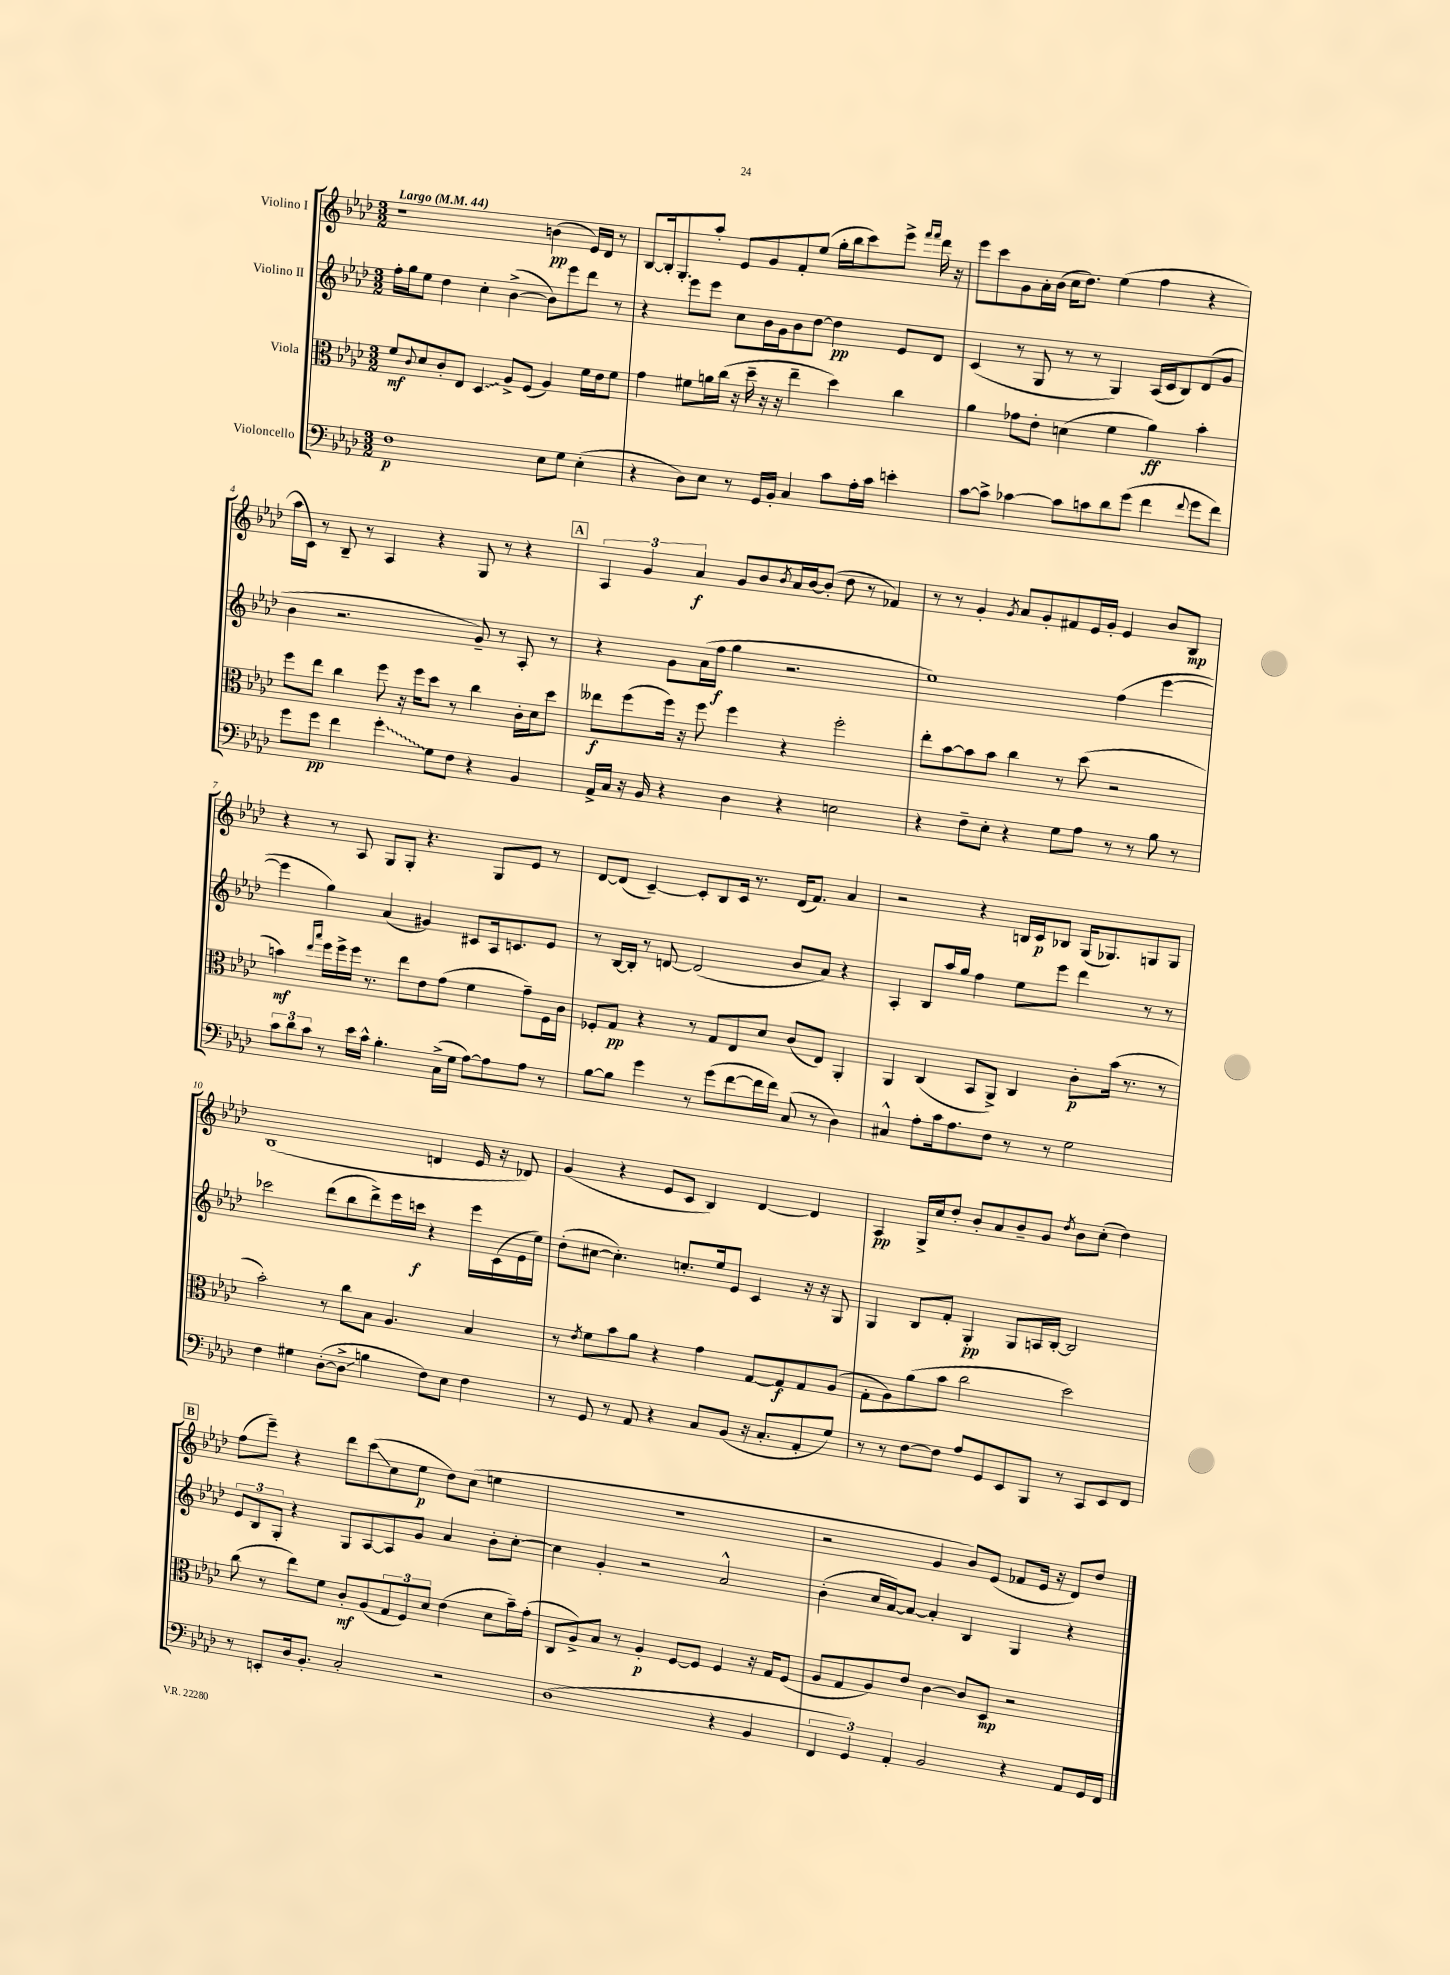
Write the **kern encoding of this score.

**kern	**kern	**kern	**kern
*staff4	*staff3	*staff2	*staff1
*clefF4	*clefC3	*clefG2	*clefG2
*k[b-e-a-d-]	*k[b-e-a-d-]	*k[b-e-a-d-]	*k[b-e-a-d-]
*M3/2	*M3/2	*M3/2	*M3/2
*MM44	*MM44	*MM44	*MM44
1F	8f	16ff'	1r
.	.	16gg	.
.	8qqc	.	.
.	8d-	8ee-	.
.	8c'	4dd-	.
.	8E-	.	.
.	4D-	4cc'	.
.	8A-^	([4b-^	.
.	(8F	.	.
8E-	4A-)	8b-])	(4b
8G	.	8eee-	.
(4E-'	16f	8ddd-	16e-)
.	16e-	.	16d-
.	8f	8r	8r
=	=	=	=
4r	4g	4r	[8B-
.	.	.	16B-']
.	.	.	8.G'
8D-)	8f#	8eee-	.
8E-	16a	8eee-	8aa-'
.	(16cc	.	.
8r	16r	8cc	8e-
.	16dd-~	.	.
16GG	16r	16b-	8g
16BB-'	16r	16g	.
4C	4ee-~	8b-	8f'
.	.	[8dd-	(8ee-
8c	4dd-)	4dd-]	16gg'
.	.	.	16bb-
16A-'	.	.	8ccc)
16c	.	.	.
4e'	4cc	8e-	8eee-^
.	.	.	16qqfff
.	.	.	16qqfff
.	.	8d-	16ddd-
.	.	.	16r
=	=	=	=
[8c	4a-	(4c	8eee-
8c^]	.	.	8ccc
[4c-	8g-	8r	8g
.	8e-'	8G	16a-'
.	.	.	(16b-
8c-]	(4d	8r	16cc
.	.	.	8.dd-)
8c	.	8r	.
8d-	4f	4G)	(4ee-
(8g	.	.	.
4f	4a-)	(16A-	4ff
.	.	16c	.
.	.	8B-)	.
8qqf	.	.	.
8g	4b-'	(8d-	4r
8f)	.	8g	.
=	=	=	=
8g	8ff	4b-	16aa-
.	.	.	16c)
8g	8ee-	.	8r
4f	4cc	2.r	8B-~
.	.	.	8r
4g'	8ff	.	4A-
.	16r	.	.
.	16ff	.	.
8G	8dd-	.	4r
8F	8r	.	.
4r	4cc	8g~)	8G
.	.	8r	8r
4BB-	16c'	8A-'	4r
.	16d-	.	.
.	8dd-	8r	.
=	=	=	=
16AA-^	8ee--	4r	6A-
16C	.	.	.
16r	(8ff	.	.
.	.	.	6g
16BB-	.	.	.
4r	16ff)	8g	.
.	16r	.	.
.	.	.	6a-
.	8ff	(16a-	.
.	.	16ff	.
4D-	4ff	4gg	8g
.	.	.	8b-
.	.	.	8qb-
4r	4r	2.r	16a-
.	.	.	[16b-
.	.	.	(8b-']
2E	2ff'	.	8dd-
.	.	.	8r
.	.	.	4f-)
=	=	=	=
4r	8ee-'	1ee-)	8r
.	[8b-	.	8r
8F~	8b-]	.	4g'
8E-'	8b-	.	.
.	.	.	8qg
4r	4cc	.	8a-
.	.	.	8g'
8G	8r	.	8f#
8A-	(8dd-	.	16e-
.	.	.	16g'
8r	2r	(4ff	4e-
8r	.	.	.
8B-	.	[4eee-	8b-
8r	.	.	8B-
=	=	=	=
12c	4b)	4eee-]	4r
12d-	.	.	.
12c	.	.	.
.	16qqee-	.	.
.	16qqbb-	.	.
8r	16ff	4gg)	8r
.	16ff^	.	.
16e-	16ff	.	8A-
16c^^	8.r	.	.
4.B-'	.	(4a-	8G
.	8ee-	.	8G'
.	8e-	4g#)	4.r
(16C^	(8g	.	.
16G	.	.	.
[8A-)	4f	8c#	.
8A-]	.	16A-	8G
.	.	8.c	.
8A-	8g~)	.	8e-
8r	16F	8e-	8r
.	16c	.	.
=	=	=	=
[8B-	8F-'	8r	[8d-
8B-]	8G	[16B-	(8d-]
.	.	16B-']	.
4g	4r	8r	[4c~)
.	.	[8d	.
8r	8r	(2d]	8c']
(8g	8G	.	8B-
[8f	8E-	.	16c
.	.	.	8.r
16f]	8d-	.	.
16f)	.	.	.
(8C	(8c	8b-	(16d-
.	.	.	8.f)
8r	8E-)	8a-)	.
4D-)	4AA-'	4r	4a-
=	=	=	=
4C#^^	4AA-	4A-'	2r
8A-'	(4C	8B-	.
16c	.	16aa-	.
8.A-	.	16gg	.
.	8BB-	4ff	4r
8F	8AA-^)	.	.
8r	4C	8ee-	16B
.	.	.	16c
8r	.	8eee-	8B-
2G	8c'	4ddd-	(16G
.	.	.	8.G-)
.	(16b-	.	.
.	8.r	.	.
.	.	8r	8G
.	8r	8r	8G
=	=	=	=
4F	2b-')	2ccc-	(1B-
4G#	.	.	.
([8D-'	8r	(8ddd-	.
8D-^]	8cc	8bb-	.
4B	8B-	8ddd-^)	.
.	4.A-	16eee-	.
.	.	16ccc	.
8F)	.	4r	4d
8E-	.	.	.
4F	4B-	16eee-	16e-
.	.	(16c	16r
.	.	16e-	8d-)
.	.	16ee-)	.
=	=	=	=
8r	8r	(8dd-'	(4g
.	8qe-	.	.
8GG	8f	[8cc#	.
8r	8b-	4.cc#'])	4r
8AA-	8a-	.	.
4r	4r	.	8e-
.	.	8.cc'	8c
8C	4g	.	4B-)
.	.	16ee-	.
(8BB-	.	8e-	.
16r	[8G	4c	[4d-
8.C'	.	.	.
.	8G]	.	.
8AA-'	8G	16r	4d-]
.	.	16r	.
8G)	(8A-	8G	.
=	=	=	=
8r	8G'	4G	4A-
8r	8A-)	.	.
[8F	(8a-	8B-	16G^
.	.	.	16cc
8F]	8b-	8f'	8dd-'
8A-	2cc	4G'	8b-'
8GG	.	.	8a-
8EE-	.	8G	8b-~
8BBB-	.	16A	8g
.	.	[16B-'	.
.	.	.	8qdd-
8r	2dd-)	2B-]	8b-
8CC	.	.	(8cc'
8EE-	.	.	4dd-)
8FF	.	.	.
=	=	=	=
8r	(8cc	12e-	(8ff
.	.	12B-	.
8EE'	8r	.	8eee-~)
.	.	12G'	.
16D-	8ee-)	4r	4r
8.BB-'	.	.	.
.	8f	.	.
2C'	8c'	8G	8ddd-
.	(8A-	[8A-	(8ccc
.	12G	8A-]	8cc
.	12F)	.	.
.	.	8g	8ee-
.	12d-	.	.
2r	(4e-	4a-	8dd-)
.	.	.	(8cc
.	8d-	8b-'	4ee
.	16b-~)	[8cc'	.
.	(16g'	.	.
=	=	=	=
(1D-	8C	4cc]	1.r
.	8A-^)	.	.
.	8B-	4g'	.
.	8r	.	.
.	4A-'	2r	.
.	[8F	.	.
.	8F]	.	.
4r	4F	2a-^^	.
4BB-	16r	.	.
.	16G	.	.
.	(8F	.	.
=	=	=	=
6FF	8A-	(4b-'	2r
.	8G	.	.
6GG)	.	.	.
.	8A-)	16cc	.
.	.	[16a-)	.
6AA-'	.	.	.
.	8e-	8a-_	.
2BB-	[4c	4a-']	4g
.	8c]	4B-	8b-)
.	8D-	.	(8e-
4r	2r	4G	8f-
.	.	.	16e-
.	.	.	16r
8AA-	.	4r	8d-)
16GG	.	.	8dd-
16FF	.	.	.
==	==	==	==
*-	*-	*-	*-
